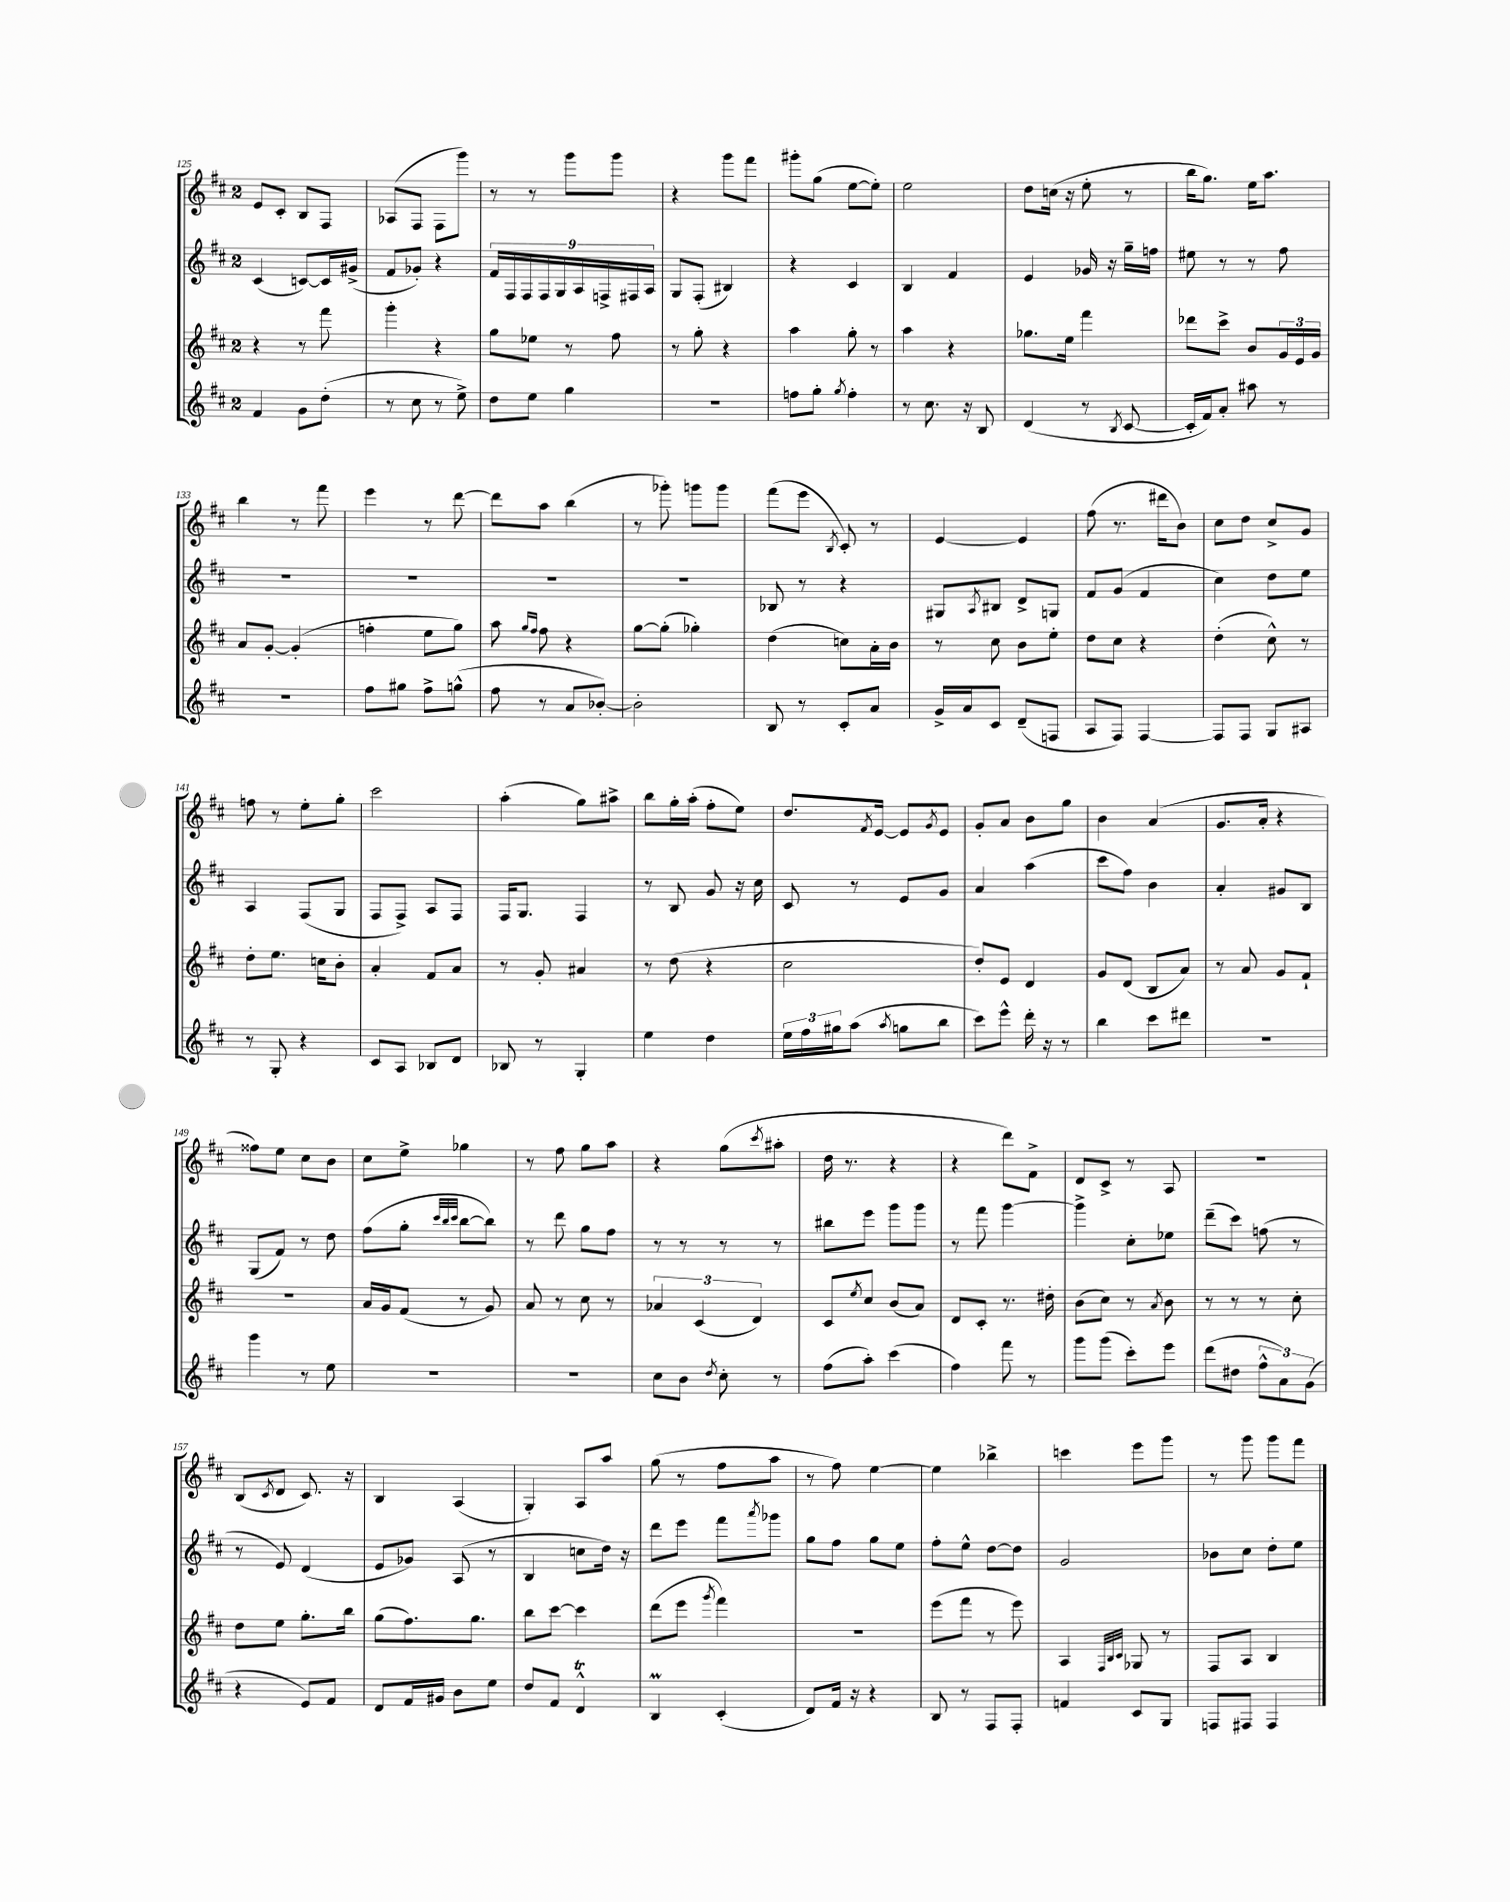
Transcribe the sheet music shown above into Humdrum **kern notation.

**kern	**kern	**kern	**kern
*staff4	*staff3	*staff2	*staff1
*clefG2	*clefG2	*clefG2	*clefG2
*k[f#c#]	*k[f#c#]	*k[f#c#]	*k[f#c#]
*M2/4	*M2/4	*M2/4	*M2/4
4f#	4r	(4c#	8e
.	.	.	8c#'
8g	8r	[8c)	8B
(8dd'	8fff#	16c]	8F#
.	.	(16g#^	.
=	=	=	=
8r	4ggg'	8f#	(8A-
8cc#	.	8g-')	8F#
8r	4r	4r	8F#
8ee^)	.	.	8ggg)
=	=	=	=
8dd	8gg	18f#	8r
.	.	18F#	.
.	.	18F#	.
8ee	8ee-	.	8r
.	.	18F#	.
.	.	18G	.
4gg	8r	.	8ggg
.	.	18A	.
.	.	18F^	.
.	8ff#	.	8ggg
.	.	18F#	.
.	.	18A	.
=	=	=	=
2r	8r	8G	4r
.	8gg'	(8F#'	.
.	4r	4B#)	8ggg
.	.	.	8fff#
=	=	=	=
8ff	4aa	4r	8ggg#'
8gg'	.	.	(8gg
8qgg	.	.	.
4ff'	8gg'	4c#	[8ee
.	8r	.	8ee'])
=	=	=	=
8r	4aa	4B	2ee
8.cc#	.	.	.
.	4r	4f#	.
16r	.	.	.
8B	.	.	.
=	=	=	=
(4d	8.gg-	4e	8dd
.	.	.	(16cc
.	16ee	.	16r
8r	4fff#	16g-	8ee'
.	.	16r	.
8qB	.	.	.
[8c#	.	16gg~	8r
.	.	16ff	.
=	=	=	=
16c#']	8ddd-	8ee#	16bb
16f#)	.	.	8.gg)
8a'	8ccc#^	8r	.
8aa#	8b	8r	16ee
.	.	.	8.aa
8r	24g	8ff#	.
.	24e	.	.
.	24g	.	.
=	=	=	=
2r	8a	2r	4bb
.	[8g'	.	.
.	(4g']	.	8r
.	.	.	8fff#
=	=	=	=
8ff#	4ff'	2r	4eee
8gg#	.	.	.
8ff#^	8ee	.	8r
(8gg^^	8gg)	.	[8ddd
=	=	=	=
8ff#	8aa	2r	8ddd]
.	16qqgg	.	.
.	16qqff#	.	.
8r	8ff#	.	8aa
8a	4r	.	(4bb
[8b-')	.	.	.
=	=	=	=
2b-']	[8gg	2r	8r
.	(8gg']	.	8ggg-')
.	4gg-')	.	8ggg
.	.	.	8ggg
=	=	=	=
8B	(4dd	8B-	(8fff#
8r	.	8r	8eee
.	.	.	8qB
8c#'	8cc)	4r	8c#')
8a	16a'	.	8r
.	16b	.	.
=	=	=	=
16g^	8r	8G#	[4e
16a	.	.	.
.	.	8qA	.
8c#	8cc#	8B#	.
(8d~	8b	8d^	4e]
8F	8ee'	8G	.
=	=	=	=
8A	8dd	8f#	(8ff#
8F#)	8cc#	(8g	8.r
[4F#	4r	4f#	.
.	.	.	16ddd#
.	.	.	8b)
=	=	=	=
8F#]	(4dd'	4cc#)	8cc#
8F#	.	.	8dd
8G	8cc#^^)	8dd	8cc#^
8A#	8r	8ee	8g
=	=	=	=
8r	8dd'	4A	8ff
8G'	8.ee	.	8r
4r	.	(8F#	8ee'
.	16cc	.	.
.	8b'	8G	8gg'
=	=	=	=
8c#	4a'	8F#	2ccc#
8A	.	8F#^)	.
8B-	8f#	8A	.
8d	8a	8F#	.
=	=	=	=
8B-	8r	16F#	(4aa'
.	.	8.G	.
8r	8g'	.	.
4G'	4a#	4F#	8gg)
.	.	.	8aa#^
=	=	=	=
4ee	8r	8r	8bb
.	(8dd	8B	16gg'
.	.	.	(16aa'
4dd	4r	8g	8ff#'
.	.	16r	8ee)
.	.	16cc#	.
=	=	=	=
24ee	2cc#	8c#	8.dd
24ff#	.	.	.
24gg#	.	.	.
(8aa	.	8r	.
.	.	.	8qf#
.	.	.	[16e
8qaa	.	.	.
8gg	.	8e	8e]
.	.	.	8qg
8bb	.	8g	8e
=	=	=	=
8ccc#)	8dd')	4a	8g'
8eee^^	8e	.	8a
16ddd'	4d	(4aa	8b
16r	.	.	.
8r	.	.	8gg
=	=	=	=
4bb	8g	8ccc#	4b
.	(8d	8ff#)	.
8ccc#	8B	4b	(4a
8ddd#	8a)	.	.
=	=	=	=
2r	8r	4a'	8.g
.	8a	.	.
.	.	.	16a'
.	8g	8g#	4r
.	8f#`	8B	.
=	=	=	=
4ggg	2r	(8G	8ff##)
.	.	8f#)	8ee
8r	.	8r	8cc#
8ee	.	8dd	8b
=	=	=	=
2r	16a	(8ff#	8cc#
.	16g	.	.
.	(8f#	8gg'	8ee^
.	.	32qqccc#	.
.	.	32qqbb	.
.	.	32qqccc#	.
.	8r	[8bb	4gg-
.	8g)	8bb])	.
=	=	=	=
2r	8a	8r	8r
.	8r	8ddd	8ff#
.	8cc#	8gg	8gg
.	8r	8ff#	8aa
=	=	=	=
8cc#	6a-	8r	4r
8b	.	8r	.
.	(6c#	.	.
8qdd	.	.	.
8cc#'	.	8r	(8gg
.	6d)	.	.
.	.	.	8qccc#
8r	.	8r	8aa#'
=	=	=	=
(8ff#	8c#	8bb#	16dd
.	.	.	8.r
.	8qee	.	.
8aa')	8cc#	8eee	.
(4ccc#	(8b	8ggg	4r
.	8a)	8ggg	.
=	=	=	=
4ff#)	8d	8r	4r
.	8c#'	8fff#	.
8fff#	8.r	[4ggg	8ddd)
8r	.	.	8f#^
.	16dd#'	.	.
=	=	=	=
8ggg	(8b	4ggg^]	8d
(8ggg	8cc#)	.	8c#^
8ccc#')	8r	8cc#'	8r
.	8qa	.	.
8eee	8b	8ee-	8A
=	=	=	=
(8ddd	8r	(8ddd~	2r
8dd#	8r	8ccc#)	.
12ff#^^	8r	(8ff	.
12a)	.	.	.
.	8cc#'	8r	.
(12g	.	.	.
=	=	=	=
4r	8dd	8r	(8B
.	.	.	8qc#
.	8ee	8e)	8d
8e)	8.gg'	(4d	8.c#)
8f#	.	.	.
.	16bb	.	16r
=	=	=	=
8d	(8gg	8e	4B
16f#	8.ff#)	8g-)	.
16g#	.	.	.
8b	.	(8A	(4A
.	8.gg	.	.
8ee	.	8r	.
=	=	=	=
8dd	8bb	4B	4G')
8f#	[8ccc#	.	.
4d^^	4ccc#]	8cc	8A
.	.	16dd)	8aa
.	.	16r	.
=	=	=	=
4B	(8ddd	8ddd	(8gg
.	8eee	8eee	8r
.	8qggg	.	.
(4c#'	4fff#)	8fff#	8ff#
.	.	8qaaa	.
.	.	8ggg-	8aa
=	=	=	=
8d)	2r	8gg	8r
16f#	.	8ff#	8ff#)
16r	.	.	.
4r	.	8gg	[4ee
.	.	8ee	.
=	=	=	=
8B	(8eee	8ff#'	4ee]
8r	8fff#	8ee^^	.
8F#	8r	[8dd	4bb-^
8F#'	8eee)	8dd]	.
=	=	=	=
4f	4A	2g	4ccc
.	32qqF#	.	.
.	32qqB	.	.
.	32qqc#	.	.
8c#	8G-	.	8eee
8G	8r	.	8ggg
=	=	=	=
8F	8F#	8b-	8r
8F#	8A	8cc#	8ggg
4F#	4B	8dd'	8ggg
.	.	8ee	8fff#
==	==	==	==
*-	*-	*-	*-
